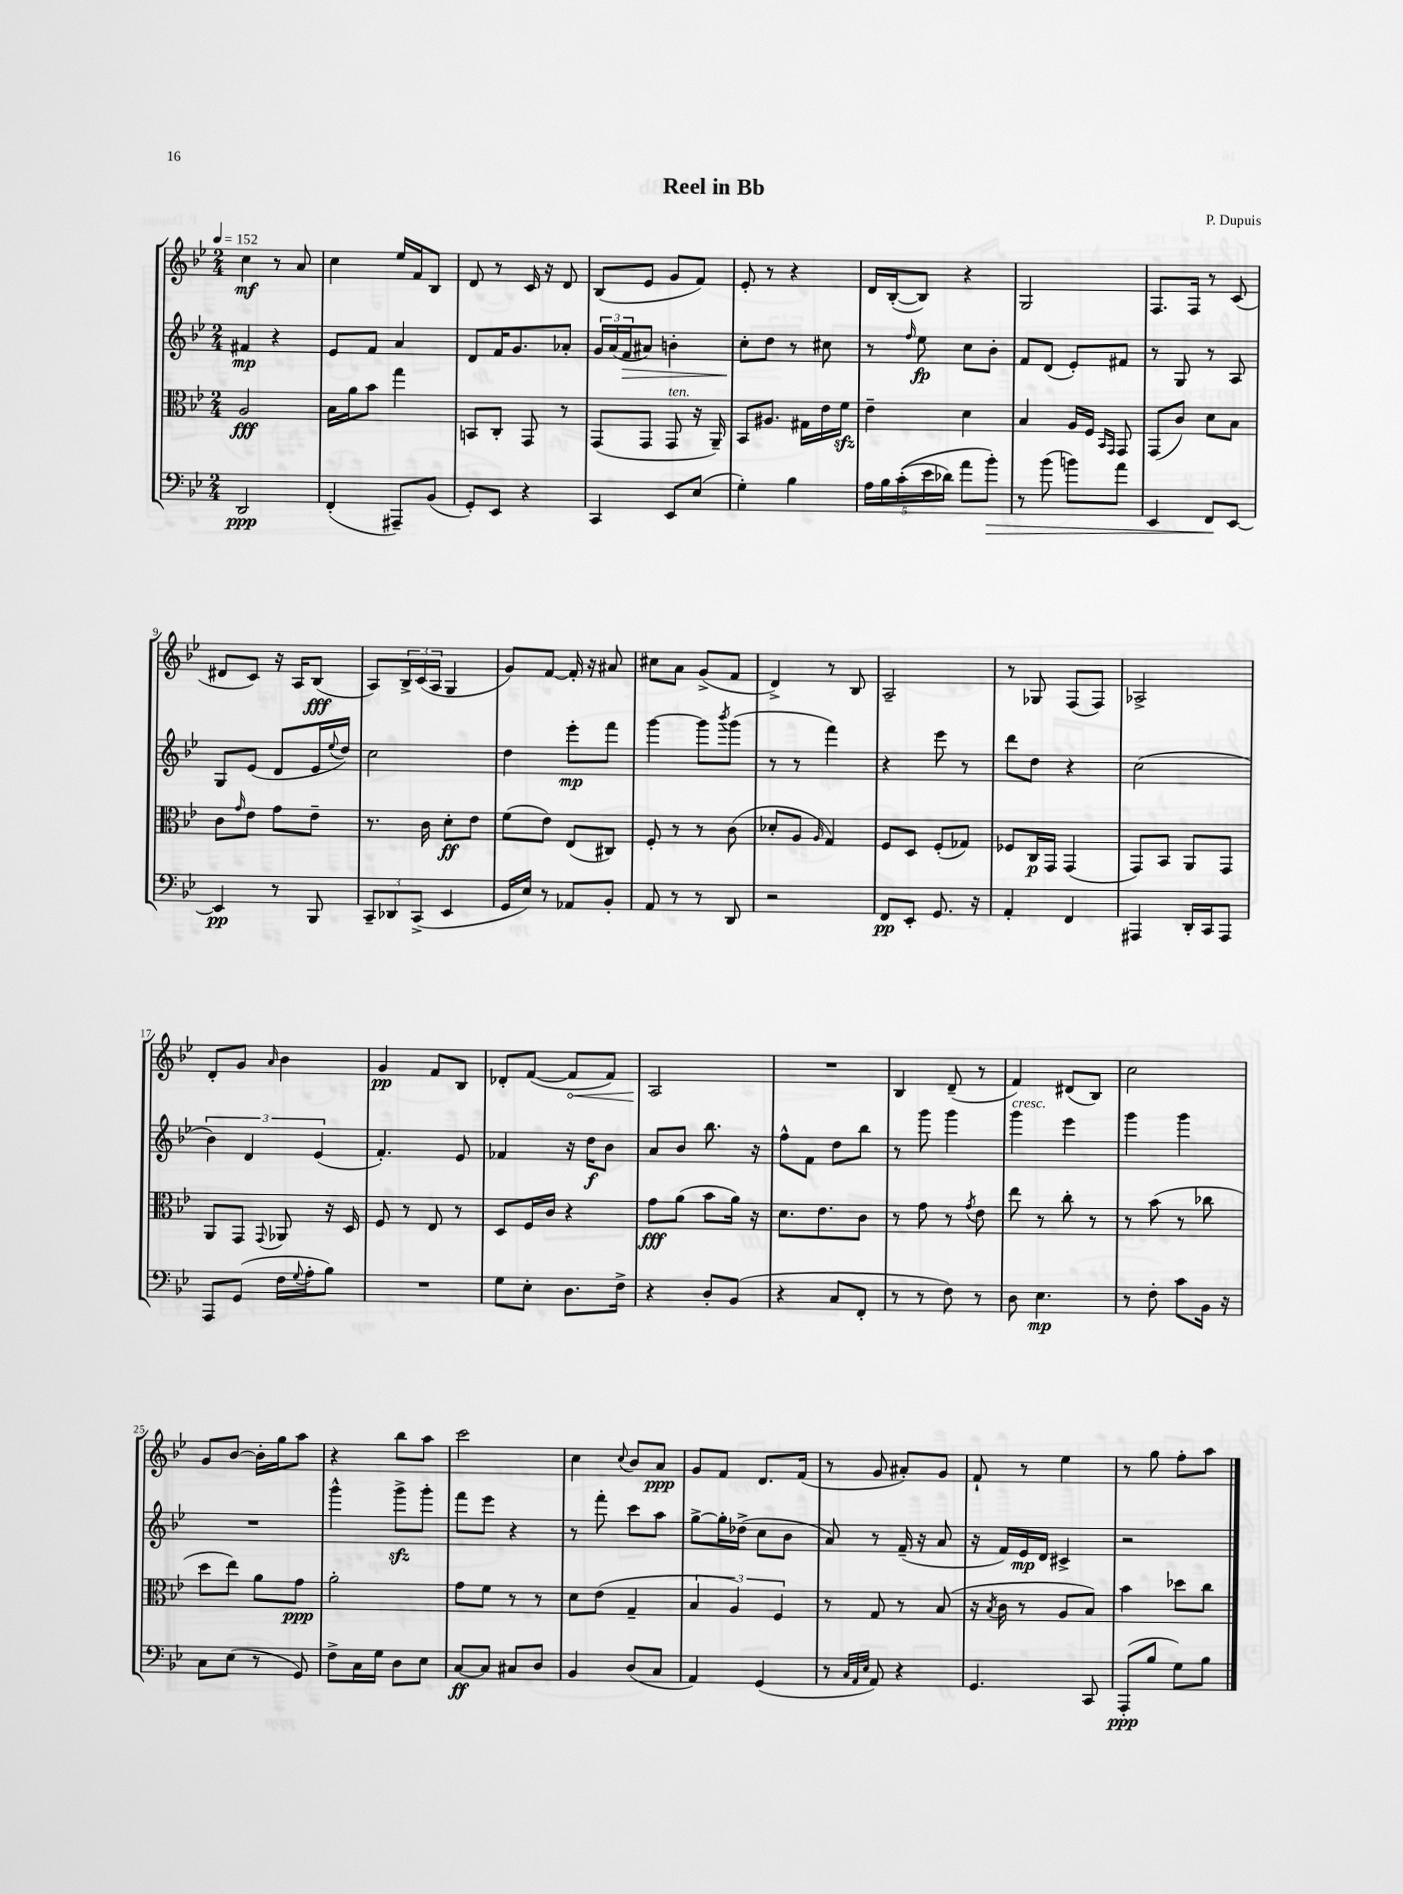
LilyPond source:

\header { title = "Reel in Bb" composer = "P. Dupuis" }
<<
\new StaffGroup <<
\new Staff = "s0" {
    \clef treble \key bes \major \numericTimeSignature \time 2/4 \tempo 4 = 152
    c''4\mf r8 a'8 |
    c''4 ees''16 f'16 bes8 |
    d'8 r8 c'16 r16 d'8 |
    bes8( ees'8 g'8 f'8) |
    ees'8-. r8 r4 |
    d'16 bes16~-.( bes8) r4 |
    g2 |
    f8. f16 r8 c'8( |
    dis'8 c'8) r16 a16 bes8\fff( |
    a8) \tuplet 3/2 { bes16-> c'16( a16 } g4 |
    g'8) f'8~ f'16-. r16 ais'8 |
    cis''8 a'8 g'8->( f'8 |
    d'4->) r8 bes8 |
    a2-- |
    r8 ges8 f8( f8) |
    aes2-> |
    d'8-. g'8 \grace { a'16 } bes'4 |
    g'4\pp f'8 bes8 |
    des'8-. f'8~( \once \override Hairpin.circled-tip = ##t f'8\< f'8) |
    a2\! |
    R2 |
    bes4 d'8--( r8 |
    f'4) dis'8( bes8) |
    c''2 |
    g'8 bes'8~ bes'16-. g''16 a''8 |
    r4 bes''8 a''8 |
    c'''2 |
    c''4 \appoggiatura { c''8 } bes'8 a'8\ppp |
    g'8 f'8 d'8. f'16( |
    r8 g'8 ais'8-.) g'8 |
    f'8-! r8 ees''4 |
    r8 g''8 f''8-. a''8 \bar "|." |
}
\new Staff = "s1" {
    \clef treble \key bes \major \numericTimeSignature \time 2/4
    fis'4\mp r4 |
    ees'8 f'8 a'4 |
    d'8 f'16 g'8. aes'8-. |
    \tuplet 3/2 { g'16 a'16( f'16\> } ais'8) b'4-. |
    c''8-.\! d''8 r8 cis''8 |
    r8 \grace { f''16 } ees''8\fp c''8 bes'8-. |
    f'8 d'8( ees'8-.) fis'8 |
    r8 g8 r8 a8 |
    g8 ees'8( d'8 ees'16 \appoggiatura { ees''8 } d''16) |
    c''2 |
    d''4 ees'''8-.\mp f'''8 |
    g'''4~ g'''8 \acciaccatura { bes'''8 } g'''8( |
    r8 r8 f'''4) |
    r4 ees'''8 r8 |
    d'''8 d''8 r4 |
    c''2( |
    \tuplet 3/2 { bes'4) d'4 ees'4( } |
    f'4.-.) ees'8 |
    fes'4 r16 d''16\f bes'8 |
    a'8 bes'8 bes''8. r16 |
    f''8-^ f'8 d''8 bes''8 |
    r8 g'''8 g'''4 |
    g'''4^\markup { \italic "cresc." } ees'''4 |
    g'''4 g'''4 |
    R2 |
    g'''4-^ g'''8->\sfz g'''8-. |
    f'''8 ees'''8 r4 |
    r8 f'''8-. c'''8 a''8 |
    g''8~-> g''16-. des''16->( c''8 bes'8 |
    a'8) r8 f'16--( r16 a'8 |
    r16 f'16) ees'16\mp d'16 cis'4-> |
    r2 \bar "|." |
}
\new Staff = "s2" {
    \clef alto \key bes \major \numericTimeSignature \time 2/4
    a2\fff |
    bes16 a'16 bes'8 g''4 |
    b,8 c8-. g,8 r8 |
    g,8( g,8 g,8^\markup { \italic "ten." } r16 a,16--) |
    bes,8 ais8. gis16 ees'16 f'16\sfz |
    ees'4-- d'4 |
    bes4 a16 f16 \grace { bes,16 g,16 } g,8 |
    g,8( c'8) d'8 bes8 |
    c'8 \grace { g'16 } ees'8 g'8 ees'8-- |
    r8. c'16 d'8-.\ff ees'8 |
    f'8( ees'8) ees8( cis8) |
    f8-. r8 r8 c'8( |
    des'8-. a8 \grace { a16 } g4) |
    f8 d8 f8-.( ges8) |
    fes8 c16\p g,16 g,4( |
    g,8) bes,8 a,8 g,8 |
    a,8 g,8 \appoggiatura { g,8 } aes,8 r16 d16 |
    f8 r8 ees8 r8 |
    d8 f16 c'16 r4 |
    g'8\fff a'8( bes'8 a'16) r16 |
    d'8. ees'8. c'8 |
    r8 g'8 r8 \acciaccatura { g'8 } ees'8 |
    ees''8 r8 c''8-. r8 |
    r8 bes'8( r8 ces''8 |
    d''8 ees''8) a'8 g'8\ppp |
    a'2-. |
    g'8 f'8 r8 r8 |
    d'8 ees'8( g4-- |
    \tuplet 3/2 { bes4 a4) f4 } |
    r8 g8 r8 bes8( |
    r16 \acciaccatura { bes8 } c'16 r8 a8 bes8) |
    bes'4 des''8 c''8 \bar "|." |
}
\new Staff = "s3" {
    \clef bass \key bes \major \numericTimeSignature \time 2/4
    d,2\ppp |
    f,4-.( ais,,8--) bes,8( |
    g,8-.) ees,8 r4 |
    c,4 ees,8 ees8( |
    g4-.) bes4 |
    \tuplet 5/4 { a16 bes16 c'16-.(\( ees'16 des'16) } a'8 bes'8-.\>\) |
    r8 bes'8( b'8) a'8 |
    ees,4 f,8\! ees,8~ |
    ees,4\pp r8 bes,,8 |
    \tuplet 3/2 { c,8-- des,8 c,8->( } ees,4 |
    g,16 ees16) r8 aes,8 bes,8-. |
    a,8 r8 r8 d,8 |
    r2 |
    f,8\pp ees,8-. g,8. r16 |
    a,4-. f,4 |
    ais,,4 d,16-. c,16 ais,,8 |
    a,,8 g,8( f16 \appoggiatura { g8 } a16-. bes8) |
    R2 |
    g8 ees8-. d8. f16-> |
    r4 d8-. bes,8( |
    r4 c8 f,8-. |
    r8 r8 f8) r8 |
    d8 ees4.\mp |
    r8 f8-. c'8 bes,16 r16 |
    c8 ees8( r8 g,8) |
    f8-> c16 g16 d8 ees8 |
    c8~\ff c8 cis8 d8 |
    bes,4 d8( c8 |
    a,4) g,4( |
    r8 \grace { c32 a,32 ees32 } a,8) r4 |
    g,4. c,8 |
    a,,8-.\ppp( bes8 g8) bes8 \bar "|." |
}
>>
>>
